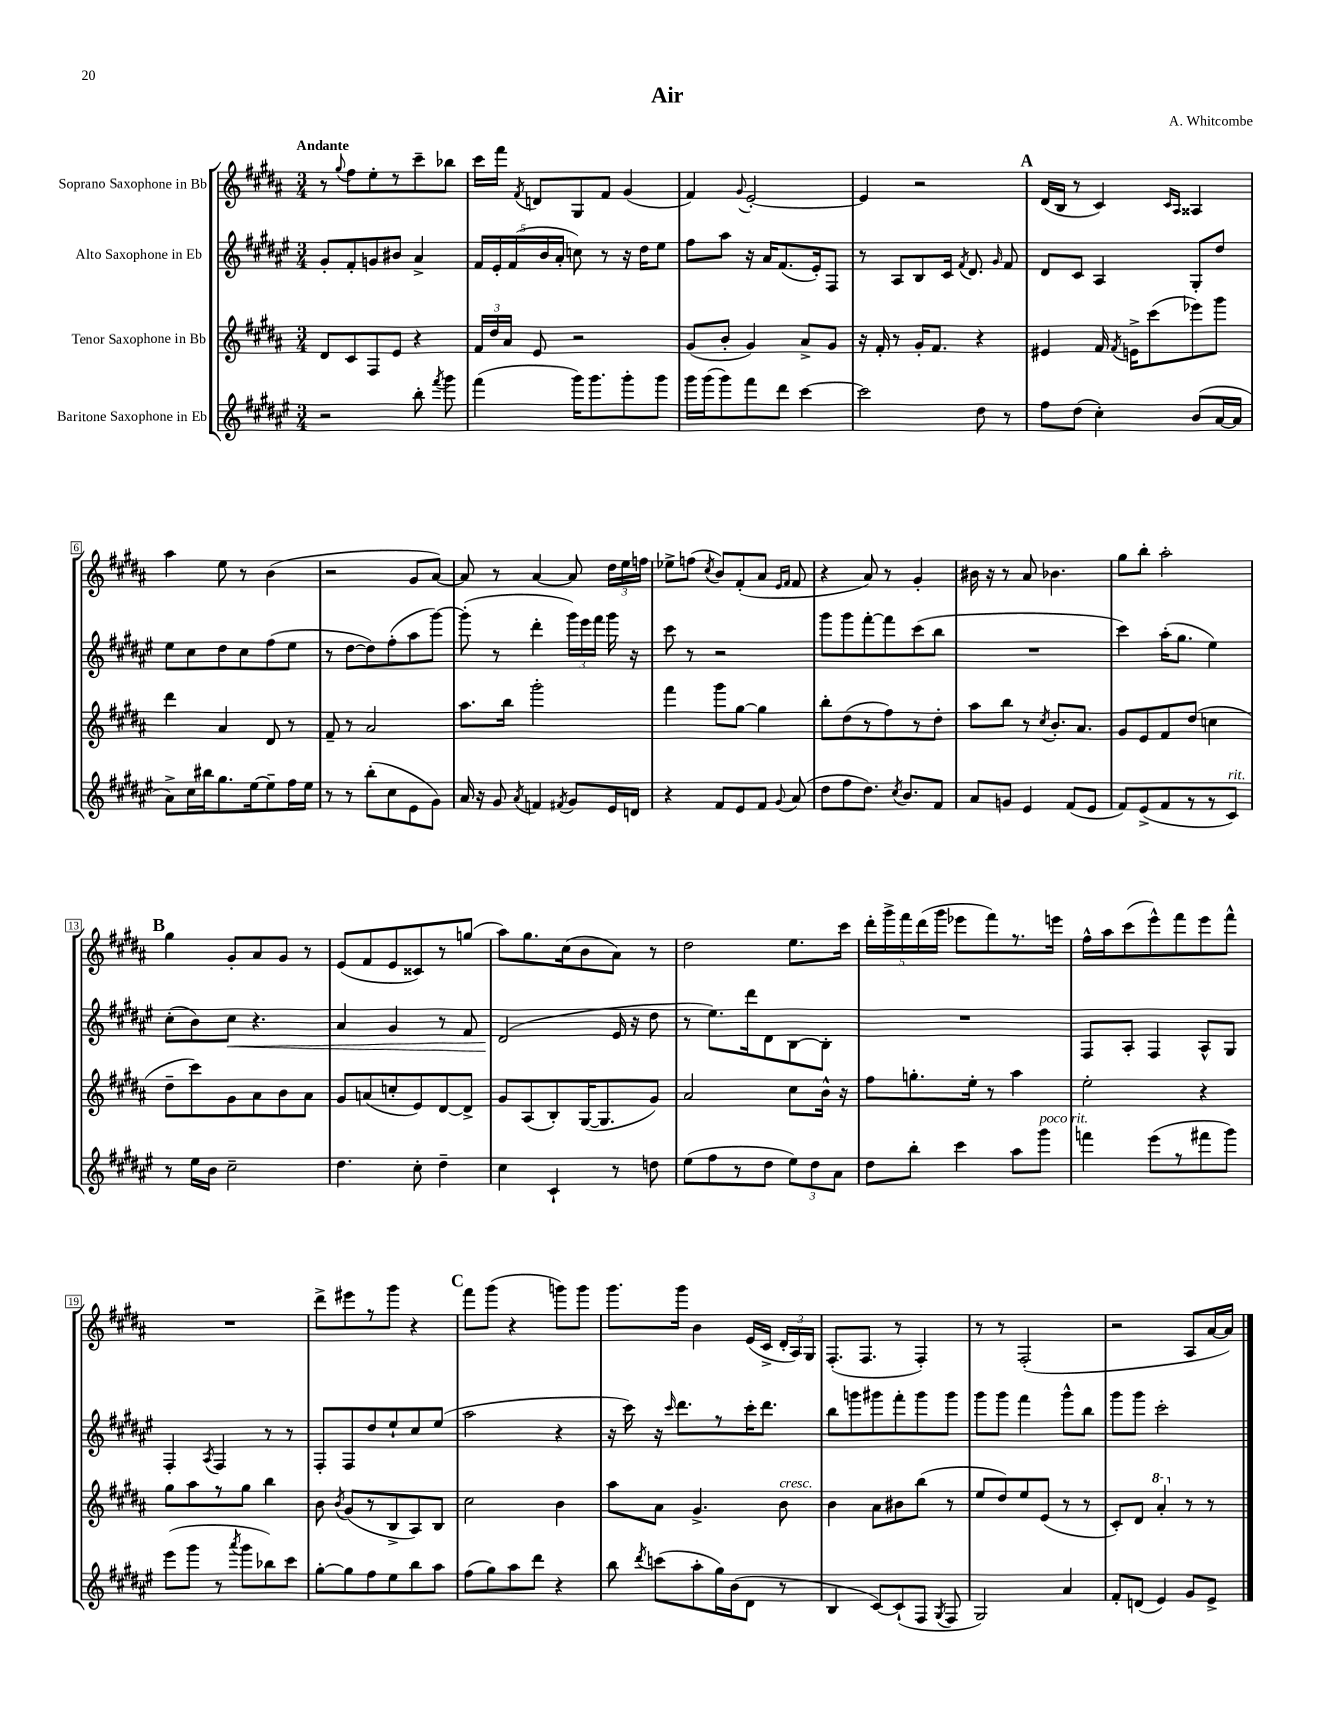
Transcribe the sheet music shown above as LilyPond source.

\header { title = "Air" composer = "A. Whitcombe" }
<<
\new StaffGroup <<
\new Staff = "s0" \with { instrumentName = "Soprano Saxophone in Bb" } {
    \clef treble \key b \major \numericTimeSignature \time 3/4 \tempo "Andante"
    \autoBeamOff r8 \appoggiatura { gis''8 } fis''8[ e''8-. r8 cis'''8-- bes''8] |
    cis'''16[ fis'''16] \acciaccatura { fis'8 } d'8[ gis8 fis'8] gis'4( |
    fis'4) \appoggiatura { gis'8 } e'2~-. |
    e'4 r2 |
    \mark \markup { \bold "A" } dis'16[( b16] r8 cis'4) \grace { cis'16[ ais16] } aisis4 |
    ais''4 e''8 r8 b'4( |
    r2 gis'8[ ais'8]~) |
    ais'8 r8 ais'4~ ais'8 \tuplet 3/2 { dis''16[ e''16 f''16] } |
    ees''8[-> f''8]( \acciaccatura { cis''8 } b'8[) fis'8-.( ais'8] \grace { e'16[ fis'16] } fis'8 |
    r4 ais'8) r8 gis'4-. |
    bis'16 r16 r8 ais'8 bes'4. |
    gis''8[ b''8]-. ais''2-. |
    \mark \markup { \bold "B" } gis''4 gis'8[-. ais'8 gis'8] r8 |
    e'8[( fis'8 e'8 cisis'8) r8 g''8]( |
    ais''8[) gis''8. cis''16( b'8 ais'8]) r8 |
    dis''2 e''8.[ cis'''16] |
    \tuplet 5/4 { dis'''16[-. gis'''16-> fis'''16 dis'''16( gis'''16] } ees'''8[ fis'''8) r8. e'''16] |
    fis''16[-^ ais''16 cis'''8( e'''8-^) fis'''8 e'''8 fis'''8]-^ |
    R2. |
    dis'''8[-> eis'''8 r8 gis'''8] r4 |
    \mark \markup { \bold "C" } fis'''8[ gis'''8]( r4 g'''8[) g'''8] |
    gis'''8.[ gis'''16] b'4 e'16[( cis'16]-> \tuplet 3/2 { dis'16[-. ais16) gis16] } |
    fis8.[-.( fis8.] r8 fis4-.) |
    r8 r8 fis2-.( |
    r2 ais8[ ais'16~ ais'16]) \bar "|." |
}
\new Staff = "s1" \with { instrumentName = "Alto Saxophone in Eb" } {
    \clef treble \key fis \major \numericTimeSignature \time 3/4
    \autoBeamOff gis'8[-. fis'8-. g'8 bis'8] ais'4-> |
    \tuplet 5/4 { fis'16[ eis'16-. fis'16( b'16 ais'16]-. } c''8) r8 r16 dis''16[ eis''8] |
    fis''8[ ais''8] r16 ais'16[ fis'8.( eis'16-.) fis8] |
    r8 ais8[ b8 cis'16] \acciaccatura { fis'8 } dis'8. \grace { gis'16 } fis'8 |
    \mark \markup { \bold "A" } dis'8[ cis'8] ais4 gis8[-. dis''8] |
    eis''8[ cis''8 dis''8 cis''8 fis''8( eis''8] |
    r8 dis''8[~ dis''8) fis''8-.( ais''8 gis'''8]~) |
    gis'''8-.( r8 dis'''4-. \tuplet 3/2 { gis'''16[) eis'''16 fis'''16] } gis'''16 r16 |
    cis'''8 r8 r2 |
    gis'''8[ gis'''8 fis'''8~-. fis'''8 cis'''8( b''8] |
    R2. |
    cis'''4) ais''16[-.( gis''8.] eis''4) |
    \mark \markup { \bold "B" } cis''8[-.( b'8) cis''8]\< r4. |
    ais'4 gis'4 r8 fis'8 |
    dis'2\!( eis'16 r16 dis''8 |
    r8 eis''8.[) dis'''16 dis'8 b8~ b8]-. |
    R2. |
    fis8[ ais8]-. fis4 ais8[-^ gis8] |
    fis4-. \acciaccatura { ais8 } fis4 r8 r8 |
    fis8[-. fis8 dis''8 eis''8-! cis''8 eis''8]( |
    \mark \markup { \bold "C" } ais''2 r4 |
    r16 cis'''16) r16 \grace { cis'''16 } dis'''8.[ r8 cis'''16-. dis'''8.] |
    b''8[ g'''8 gis'''8 fis'''8-. gis'''8 gis'''8] |
    gis'''8[ gis'''8] fis'''4 gis'''8[-^ b''8] |
    gis'''8[ gis'''8] cis'''2-. \bar "|." |
}
\new Staff = "s2" \with { instrumentName = "Tenor Saxophone in Bb" } {
    \clef treble \key b \major \numericTimeSignature \time 3/4
    \autoBeamOff dis'8[ cis'8 fis8 e'8] r4 |
    \tuplet 3/2 { fis'16[ dis''16 ais'16] } e'8 r2 |
    gis'8[( b'8]-. gis'4) ais'8[-> gis'8] |
    r16 fis'16-. r8 gis'16[-. fis'8.] r4 |
    \mark \markup { \bold "A" } eis'4 fis'16 \acciaccatura { fis'8 } e'16[-> cis'''8( ees'''8) gis'''8] |
    dis'''4 ais'4 dis'8 r8 |
    fis'8-- r8 ais'2 |
    ais''8.[ b''16] gis'''2-. |
    fis'''4 gis'''8[ gis''8]~ gis''4 |
    b''8[-. dis''8( r8 fis''8) r8 dis''8]-. |
    ais''8[ b''8] r8 \acciaccatura { cis''8 } b'8.[-. ais'8.] |
    gis'8[ e'8 fis'8 dis''8]( c''4 |
    \mark \markup { \bold "B" } dis''8[-- cis'''8) gis'8 ais'8 b'8 ais'8] |
    gis'8[ a'8( c''8-. e'8) dis'8~ dis'8]-> |
    gis'8[ ais8( b8-.) gis16~( gis8. gis'8]) |
    ais'2 cis''8[ b'16]-^ r16 |
    fis''8[ g''8.-. e''16]-. r8 ais''4 |
    e''2-. r4 |
    gis''8[ ais''8 r8 gis''8] b''4 |
    b'8 \acciaccatura { b'8 } gis'8[( r8 b8-> ais8) b8] |
    \mark \markup { \bold "C" } cis''2 b'4 |
    ais''8[ ais'8] gis'4.-> b'8^\markup { \italic "cresc." } |
    b'4 ais'8[ bis'8 b''8]( r8 |
    e''8[ dis''8) e''8 e'8]( r8 r8 |
    cis'8[-.) dis'8] \ottava #1 ais''4-. \ottava #0 r8 r8 \bar "|." |
}
\new Staff = "s3" \with { instrumentName = "Baritone Saxophone in Eb" } {
    \clef treble \key fis \major \numericTimeSignature \time 3/4
    \autoBeamOff r2 b''8-. \acciaccatura { fis'''8 } gis'''8 |
    fis'''4( gis'''16[) gis'''8. gis'''8-. gis'''8] |
    gis'''16[ gis'''16( gis'''8) fis'''8 dis'''8] cis'''4~ |
    cis'''2 dis''8 r8 |
    \mark \markup { \bold "A" } fis''8[ dis''8]( cis''4-.) b'8[( ais'16~ ais'16] |
    ais'8[->) cis''16 bis''16 gis''8. eis''16~ eis''8-- fis''16 eis''16] |
    r8 r8 b''8[-.( cis''8 eis'8 gis'8]) |
    ais'16 r16 gis'8 \acciaccatura { ais'8 } f'4 \acciaccatura { fis'8 } gis'8[ eis'16 d'16] |
    r4 fis'8[ eis'8 fis'8] \appoggiatura { gis'8 } ais'8( |
    dis''8[ fis''8 dis''8.]) \acciaccatura { cis''8 } b'8.[ fis'8] |
    ais'8[ g'8] eis'4 fis'8[( eis'8] |
    fis'8[) eis'8->( fis'8 r8 r8 cis'8]^\markup { \italic "rit." }) |
    \mark \markup { \bold "B" } r8 eis''16[ b'16] cis''2-- |
    dis''4. cis''8-. dis''4-- |
    cis''4 cis'4-! r8 d''8 |
    eis''8[( fis''8 r8 dis''8] \tuplet 3/2 { eis''8[) dis''8 ais'8] } |
    dis''8[ b''8]-. cis'''4 ais''8[ gis'''8]^\markup { \italic "poco rit." } |
    f'''4 eis'''8[( r8 fis'''8 gis'''8]) |
    eis'''8[( gis'''8] r8 \acciaccatura { ais'''8 } gis'''8[ bes''8) cis'''8] |
    gis''8[~-. gis''8 fis''8 eis''8 b''8 ais''8] |
    \mark \markup { \bold "C" } fis''8[( gis''8) ais''8 dis'''8] r4 |
    b''8 \acciaccatura { dis'''8 } c'''8[( ais''8-. gis''16) b'16( dis'8] r8 |
    b4 cis'8[~) cis'8-!( fis8] \acciaccatura { gis8 } fis8 |
    gis2) ais'4 |
    fis'8[-. d'8]( eis'4) gis'8[ eis'8]-> \bar "|." |
}
>>
>>
\layout { \context { \Score \override BarNumber.stencil = #(make-stencil-boxer 0.1 0.3 ly:text-interface::print) } }
